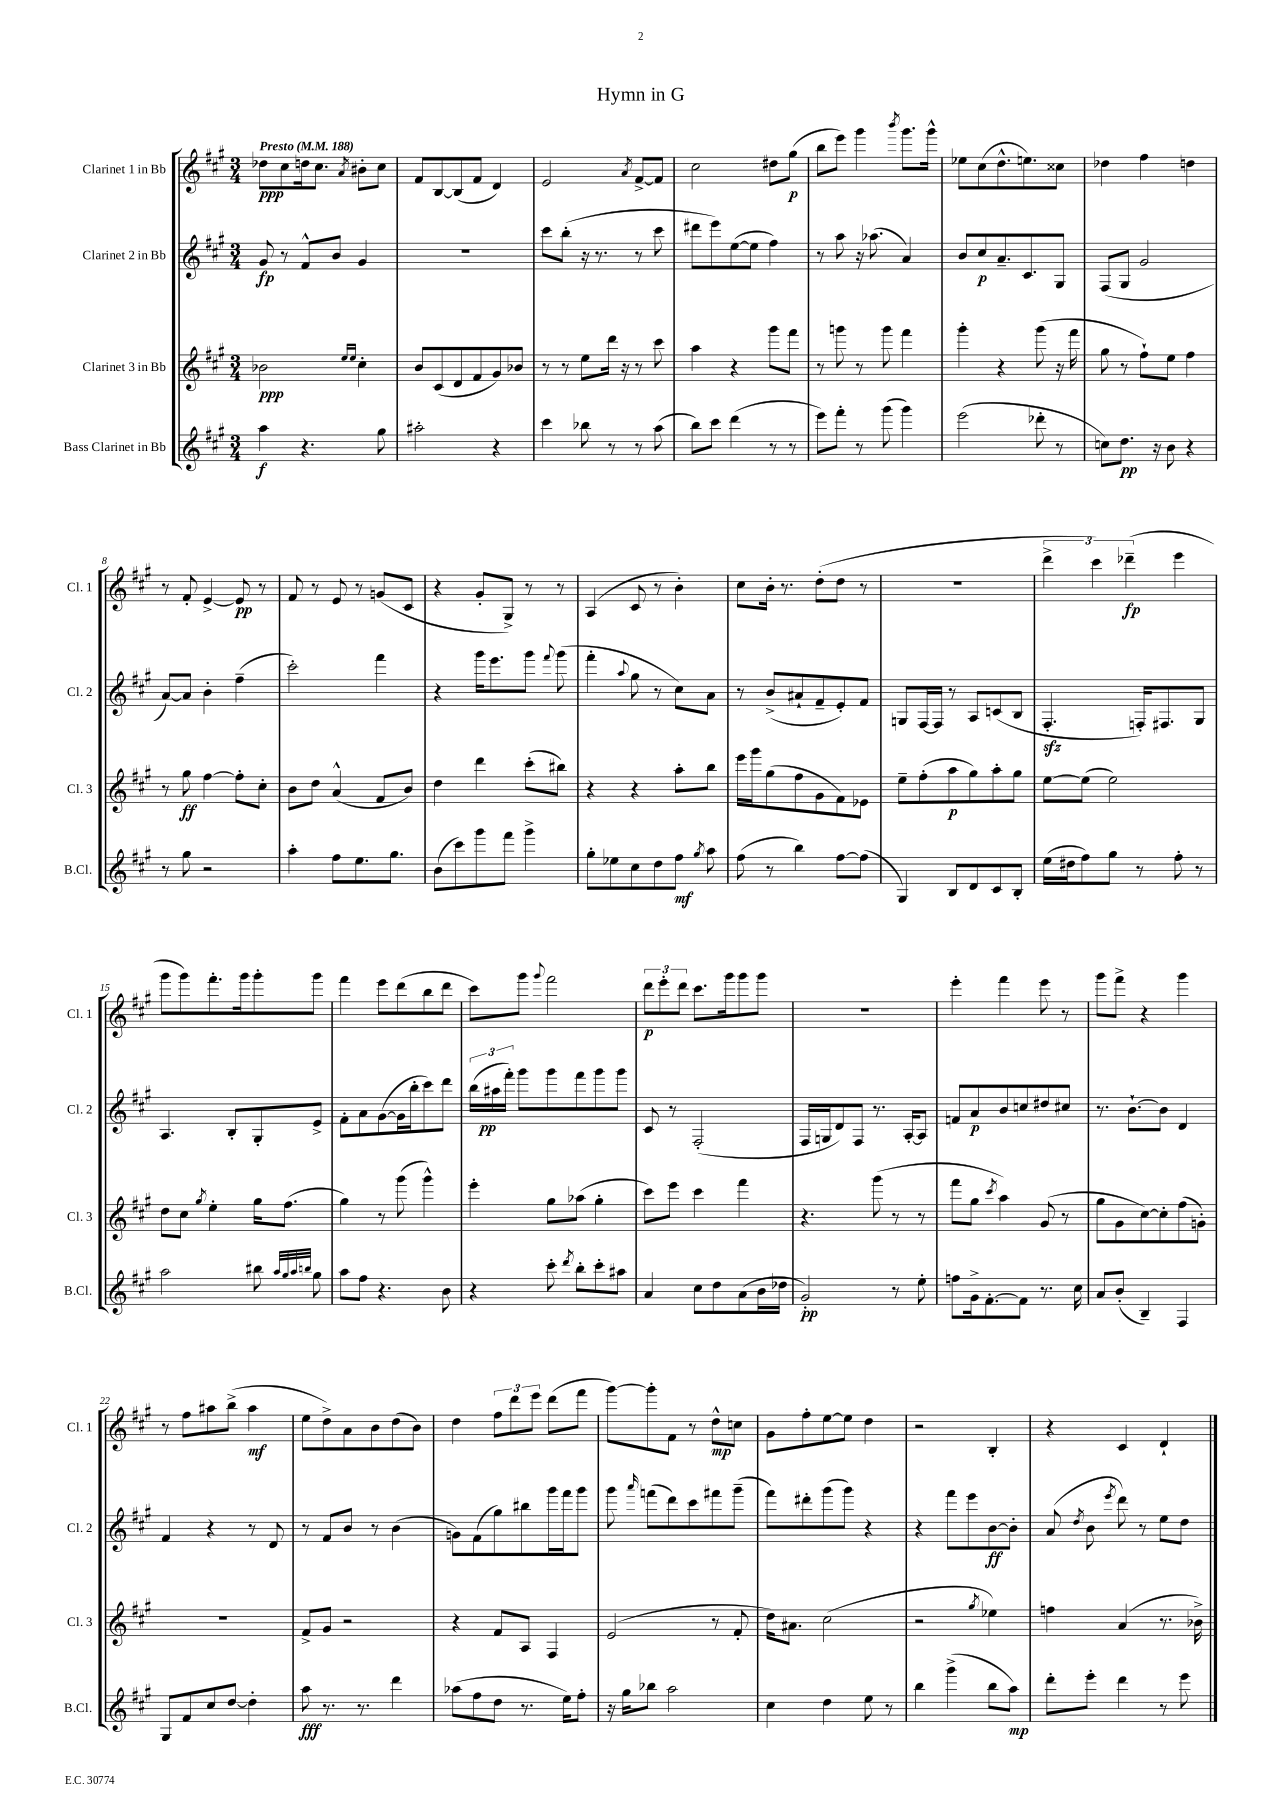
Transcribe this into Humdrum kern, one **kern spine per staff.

**kern	**dynam	**kern	**dynam	**kern	**dynam	**kern	**dynam
*part4	*part4	*part3	*part3	*part2	*part2	*part1	*part1
*staff4	*staff4	*staff3	*staff3	*staff2	*staff2	*staff1	*staff1
*I"Bass Clarinet in Bb	*	*I"Clarinet 3 in Bb	*	*I"Clarinet 2 in Bb	*	*I"Clarinet 1 in Bb	*
*I'B.Cl.	*	*I'Cl. 3	*	*I'Cl. 2	*	*I'Cl. 1	*
*clefG2	*	*clefG2	*	*clefG2	*	*clefG2	*
*k[f#c#g#]	*	*k[f#c#g#]	*	*k[f#c#g#]	*	*k[f#c#g#]	*
*M3/4	*	*M3/4	*	*M3/4	*	*M3/4	*
*MM188	*	*MM188	*	*MM188	*	*MM188	*
=1	=1	=1	=1	=1	=1	=1	=1
!	!	!	!	!	!	!LO:TX:a:B:t=Presto	!
4aa\	f	2b-X\	ppp	8g#/	fp	8dd-X\L	ppp
.	.	.	.	8r	.	8cc#\	.
4.r	.	.	.	8f#^^/L	.	16ddn\k	.
.	.	.	.	.	.	8.cc#\J	.
.	.	.	.	8b/J	.	.	.
.	.	16qqee/LL	.	.	.	.	.
.	.	16qqee/JJ	.	.	.	8qa/	.
.	.	4cc#'\	.	4g#/	.	8b#X'\L	.
8gg#\	.	.	.	.	.	8cc#\J	.
=2	=2	=2	=2	=2	=2	=2	=2
2aa#X'\	.	8b/L	.	2.r	.	8f#/L	.
.	.	(8c#/	.	.	.	[8B/	.
.	.	8d/	.	.	.	(8B/]	.
.	.	8f#/	.	.	.	8f#/J	.
4r	.	8g#/)	.	.	.	4d/)	.
.	.	8b-X/J	.	.	.	.	.
=3	=3	=3	=3	=3	=3	=3	=3
4ccc#\	.	8r	.	8ccc#\L	.	2e/	.
.	.	8r	.	(8bb'\J	.	.	.
8bb-X\	.	8ee\L	.	16r	.	.	.
.	.	.	.	8.r	.	.	.
8r	.	16ddd\Jk	.	.	.	.	.
.	.	16r	.	.	.	.	.
.	.	.	.	.	.	8qa/	.
8r	.	8r	.	8r	.	[8f#^/L	.
(8aa\	.	8ccc#\	.	8ccc#\	.	8f#/J]	.
=4	=4	=4	=4	=4	=4	=4	=4
8bb\L)	.	4aa\	.	8ddd#X\L	.	2cc#\	.
8ccc#\J	.	.	.	8eee\)	.	.	.
(4ddd\	.	4r	.	([8ee\	.	.	.
.	.	.	.	8ee\J]	.	.	.
8r	.	8ggg#\L	.	4ff#\)	.	8dd#X\L	.
8r	.	8fff#\J	.	.	.	(8gg#\J	p
=5	=5	=5	=5	=5	=5	=5	=5
8eee\L)	.	8r	.	8r	.	8bb\L	.
8fff#'\J	.	8gggn\	.	8aa\	.	8eee\J)	.
8r	.	8r	.	16r	.	4ggg#\	.
.	.	.	.	(8.aa-X\	.	.	.
(8ggg#\	.	8ggg\	.	.	.	.	.
.	.	.	.	.	.	8qbbb/	.
4ggg#\)	.	4fff#\	.	4a/)	.	8.ggg#\L	.
.	.	.	.	.	.	16ggg#^^\Jk	.
=6	=6	=6	=6	=6	=6	=6	=6
(2eee\	.	4ggg#'\	.	8b/L	.	8ee-X\L	.
.	.	.	.	8cc#/	p	(8cc#\	.
.	.	4r	.	8.a~/	.	8.dd^^\	.
.	.	.	.	8.c#/	.	8.een\)	.
8ddd-X'\	.	(8ggg#\	.	.	.	.	.
8r	.	16r	.	8G#/J	.	8cc##X\J	.
.	.	16fff#\	.	.	.	.	.
=7	=7	=7	=7	=7	=7	=7	=7
8ccn\L)	.	8gg#\	.	(8F#/L	.	4dd-X\	.
8.dd\J	pp	8r	.	8G#/J	.	.	.
.	.	8ff#`\L)	.	2g#/	.	4ff#\	.
16r	.	.	.	.	.	.	.
8b\	.	8ee\J	.	.	.	.	.
4r	.	4ff#\	.	.	.	4ddn\	.
!!LO:LB:g=z
=8	=8	=8	=8	=8	=8	=8	=8
8r	.	8r	.	[8a/L)	.	8r	.
8gg#\	.	8gg#\	ff	8a/J]	.	8f#'/	.
2r	.	[4ff#\	.	4b'\	.	[4e^/	.
.	.	8ff#'\L]	.	(4ff#~\	.	8e/]	pp
.	.	8cc#'\J	.	.	.	8r	.
=9	=9	=9	=9	=9	=9	=9	=9
4aa'\	.	8b\L	.	2ccc#'\)	.	8f#/	.
.	.	8dd\J	.	.	.	8r	.
8ff#\L	.	(4a^^/	.	.	.	8e/	.
8.ee\	.	.	.	.	.	8r	.
.	.	8f#/L	.	4fff#\	.	(8gn/L	.
8.gg#\J	.	.	.	.	.	.	.
.	.	8b/J)	.	.	.	8c#/J	.
=10	=10	=10	=10	=10	=10	=10	=10
(8b\L	.	4dd\	.	4r	.	4r	.
8ccc#\)	.	.	.	.	.	.	.
8ggg#\	.	4ddd\	.	16ggg#\KL	.	8g#'/L	.
.	.	.	.	8.eee\	.	.	.
8fff#\J	.	.	.	.	.	8G#^/J)	.
4ggg#^\	.	(8ccc#'\L	.	8ggg#\J	.	8r	.
.	.	.	.	8qqfff#/	.	.	.
.	.	8bb#X\J)	.	(8ggg#\	.	8r	.
=11	=11	=11	=11	=11	=11	=11	=11
8gg#'\L	.	4r	.	4fff#'\	.	(4A/	.
8ee-X\	.	.	.	.	.	.	.
.	.	.	.	8qqaa/	.	.	.
8cc#\	.	4r	.	8gg#\	.	8c#/	.
8dd\	.	.	.	8r	.	8r	.
8ff#\J	mf	8aa'\L	.	8cc#\L)	.	4b'\)	.
8qgg#/	.	.	.	.	.	.	.
8aa\	.	8bb\J	.	8a\J	.	.	.
=12	=12	=12	=12	=12	=12	=12	=12
(8ff#\	.	16eee\LL	.	8r	.	8cc#\L	.
.	.	16ggg#\J	.	.	.	.	.
8r	.	(8gg#\	.	(8b^/L	.	16b'\Jk	.
.	.	.	.	.	.	8.r	.
4bb\)	.	8ff#\	.	8a#X`/	.	.	.
.	.	8g#\	.	8f#~/	.	(8dd'\L	.
[8ff#\L	.	8f#\)	.	8e'/)	.	8dd\J	.
(8ff#\J]	.	8e-X\J	.	8f#/J	.	8r	.
=13	=13	=13	=13	=13	=13	=13	=13
4G#/)	.	8ee~\L	.	8Gn/L	.	2.r	.
.	.	(8ff#'\	.	[16F#/L	.	.	.
.	.	.	.	16F#/JJ]	.	.	.
8B/L	.	8aa\	p	8r	.	.	.
8d/	.	8gg#\)	.	8A/L	.	.	.
8c#/	.	8aa'\	.	(8cn/	.	.	.
8B'/J	.	8gg#\J	.	8B/J	.	.	.
=14	=14	=14	=14	=14	=14	=14	=14
(16ee\LL	.	[8ee\L	.	4.F#zz'/	.	6ddd^\	.
16dd#X\J	.	.	.	.	.	.	.
8ff#\)	.	(8ee\J]	.	.	.	.	.
.	.	.	.	.	.	6ccc#\)	.
8gg#\J	.	2ee\)	.	.	.	.	.
.	.	.	.	.	.	(6ddd-X~\	fp
8r	.	.	.	16Fn'/KL)	.	.	.
.	.	.	.	8.F#X/	.	.	.
8ff#'\	.	.	.	.	.	4eee\	.
8r	.	.	.	8G#/J	.	.	.
!!LO:LB:g=z
=15	=15	=15	=15	=15	=15	=15	=15
2aa\	.	8dd\L	.	4.A/	.	8ggg#\L	.
.	.	8cc#\J	.	.	.	8ggg#\)	.
.	.	8qgg#/	.	.	.	.	.
.	.	4ee'\	.	.	.	8.fff#'\	.
.	.	.	.	8B'/L	.	.	.
.	.	.	.	.	.	16ggg#\k	.
8bb#X\	.	16gg#\KL	.	8G#'/	.	8ggg#'\	.
.	.	(8.ff#\J	.	.	.	.	.
32qqaa/LLL	.	.	.	.	.	.	.
32qqgg#/	.	.	.	.	.	.	.
32qqaa/	.	.	.	.	.	.	.
32qqbbn/JJJ	.	.	.	.	.	.	.
8gg#\	.	.	.	8e^/J	.	8ggg#\J	.
=16	=16	=16	=16	=16	=16	=16	=16
8aa\L	.	4gg#\)	.	8f#'\L	.	4fff#\	.
8ff#\J	.	.	.	8a\	.	.	.
4.r	.	8r	.	([8g#\	.	8eee\L	.
.	.	(8ggg#\	.	16g#\L]	.	(8ddd\	.
.	.	.	.	16bb'\J	.	.	.
.	.	4ggg#^^\)	.	8ccc#\)	.	8bb\	.
8b\	.	.	.	8ddd\J	.	8ddd\J	.
=17	=17	=17	=17	=17	=17	=17	=17
4r	.	4eee'\	.	(24bb\LL	.	8ccc#\L)	.
.	.	.	.	24aa#X\	pp	.	.
.	.	.	.	24fff#'\JJ)	.	.	.
.	.	.	.	8ggg#\L	.	8ggg#\J	.
.	.	.	.	.	.	8qqggg#/	.
8ccc#'\	.	8gg#\L	.	8ggg#\	.	2fff#\	.
8qddd/	.	.	.	.	.	.	.
8bb'\L	.	(8aa-X\J	.	8fff#\	.	.	.
8ccc#'\	.	4gg#'\	.	8ggg#\	.	.	.
8aa#X\J	.	.	.	8ggg#\J	.	.	.
=18	=18	=18	=18	=18	=18	=18	=18
4a/	.	8ccc#\L)	.	8c#/	.	12ddd\L	p
.	.	.	.	.	.	12eee'\	.
.	.	8eee\J	.	8r	.	.	.
.	.	.	.	.	.	12ddd\J	.
8cc#\L	.	4ccc#\	.	(2F#'/	.	8.ccc#\L	.
8dd\	.	.	.	.	.	.	.
.	.	.	.	.	.	16ggg#\k	.
(8a\	.	4fff#\	.	.	.	8ggg#\	.
16b\L	.	.	.	.	.	8ggg#\J	.
16dd-X\JJ	.	.	.	.	.	.	.
=19	=19	=19	=19	=19	=19	=19	=19
2g#'/)	pp	4.r	.	16F#/LL	.	2.r	.
.	.	.	.	16Gn/J	.	.	.
.	.	.	.	8d/)	.	.	.
.	.	.	.	8F#/J	.	.	.
.	.	(8ggg#\	.	8.r	.	.	.
8r	.	8r	.	.	.	.	.
.	.	.	.	[16A'/KL	.	.	.
8ee'\	.	8r	.	8A/J]	.	.	.
=20	=20	=20	=20	=20	=20	=20	=20
8ffn\L	.	8fff#\L	.	8fn/L	.	4eee'\	.
16g#^\k	.	8gg#\J	.	8a/	p	.	.
[8.f#'\	.	.	.	.	.	.	.
.	.	8qccc#/	.	.	.	.	.
.	.	4aa\)	.	8b/	.	4fff#\	.
8f#\J]	.	.	.	8ccn/	.	.	.
8.r	.	(8g#/	.	8dd#X/	.	8eee\	.
.	.	8r	.	8cc#X/J	.	8r	.
16cc#\	.	.	.	.	.	.	.
=21	=21	=21	=21	=21	=21	=21	=21
8a/L	.	8gg#\L	.	8.r	.	8ggg#\L	.
(8b'/J	.	8g#\	.	.	.	8fff#^\J	.
.	.	.	.	[8.b`\L	.	.	.
4B~/)	.	[8cc#\)	.	.	.	4r	.
.	.	8cc#'\]	.	8b\J]	.	.	.
4F#/	.	(8ff#\	.	4d/	.	4ggg#\	.
.	.	8gn'\J)	.	.	.	.	.
!!LO:LB:g=z
=22	=22	=22	=22	=22	=22	=22	=22
8G#/L	.	2.r	.	4f#/	.	8r	.
8f#/	.	.	.	.	.	8ff#\L	.
8cc#/	.	.	.	4r	.	8aa#X\	.
[8dd/J	.	.	.	.	.	(8bb^\J	.
4dd'\]	.	.	.	8r	.	4aa#\	mf
.	.	.	.	8d/	.	.	.
=23	=23	=23	=23	=23	=23	=23	=23
8aa\	fff	8f#^/L	.	8r	.	8ee\L	.
8.r	.	8g#/J	.	8f#/L	.	8dd^\)	.
.	.	2r	.	8b/J	.	8a\	.
8.r	.	.	.	.	.	.	.
.	.	.	.	8r	.	8b\	.
4ddd\	.	.	.	(4b\	.	(8dd\	.
.	.	.	.	.	.	8b\J)	.
=24	=24	=24	=24	=24	=24	=24	=24
(8aa-X\L	.	4r	.	8gn\L)	.	4dd\	.
8ff#\	.	.	.	(8f#\	.	.	.
8dd\J	.	8f#/L	.	8gg#\)	.	12ff#\L	.
.	.	.	.	.	.	12ddd\	.
8.r	.	8A/J	.	8bb#X\	.	.	.
.	.	.	.	.	.	12eee\J	.
.	.	4F#/	.	16ggg#\L	.	(8ddd\L	.
16ee\KL)	.	.	.	16fff#\J	.	.	.
8ff#'\J	.	.	.	8ggg#\J	.	8fff#\J	.
=25	=25	=25	=25	=25	=25	=25	=25
16r	.	(2e/	.	8ggg#\	.	[8ggg#\L)	.
16gg#\KL	.	.	.	.	.	.	.
.	.	.	.	16qqaaa/	.	.	.
8bb-X\J	.	.	.	(8fffn\L	.	8ggg#'\]	.
2aa\	.	.	.	8ddd\)	.	8f#\J	.
.	.	.	.	8ccc#\	.	8r	.
.	.	8r	.	8fff#X\	.	8dd^^\L	mp
.	.	8f#'/	.	(8ggg#~\J	.	8ccn\J	.
=26	=26	=26	=26	=26	=26	=26	=26
4cc#\	.	16dd\KL)	.	8fff#\L)	.	8g#\L	.
.	.	8.a#X\J	.	.	.	.	.
.	.	.	.	8ddd#X'\	.	8ff#'\	.
4dd\	.	(2cc#\	.	(8ggg#\	.	[8ee\	.
.	.	.	.	8ggg#\J)	.	8ee\J]	.
8ee\	.	.	.	4r	.	4dd\	.
8r	.	.	.	.	.	.	.
=27	=27	=27	=27	=27	=27	=27	=27
4bb\	.	2r	.	4r	.	2r	.
(4ggg#^\	.	.	.	8fff#\L	.	.	.
.	.	.	.	8eee\	.	.	.
.	.	8qgg#/	.	.	.	.	.
8bb\L	.	4ee-X\)	.	[8b\	ff	4B'/	.
8aa\J)	mp	.	.	8b'\J]	.	.	.
=28	=28	=28	=28	=28	=28	=28	=28
8ddd'\L	.	4ffn\	.	(8a/	.	4r	.
.	.	.	.	8qdd/	.	.	.
8eee'\J	.	.	.	8b\	.	.	.
.	.	.	.	8qeee/	.	.	.
4ddd\	.	(4a/	.	8ddd\)	.	4c#/	.
.	.	.	.	8r	.	.	.
8r	.	8.r	.	8ee\L	.	4d`/	.
8eee\	.	.	.	8dd\J	.	.	.
.	.	16b-X^\)	.	.	.	.	.
==	==	==	==	==	==	==	==
*-	*-	*-	*-	*-	*-	*-	*-
